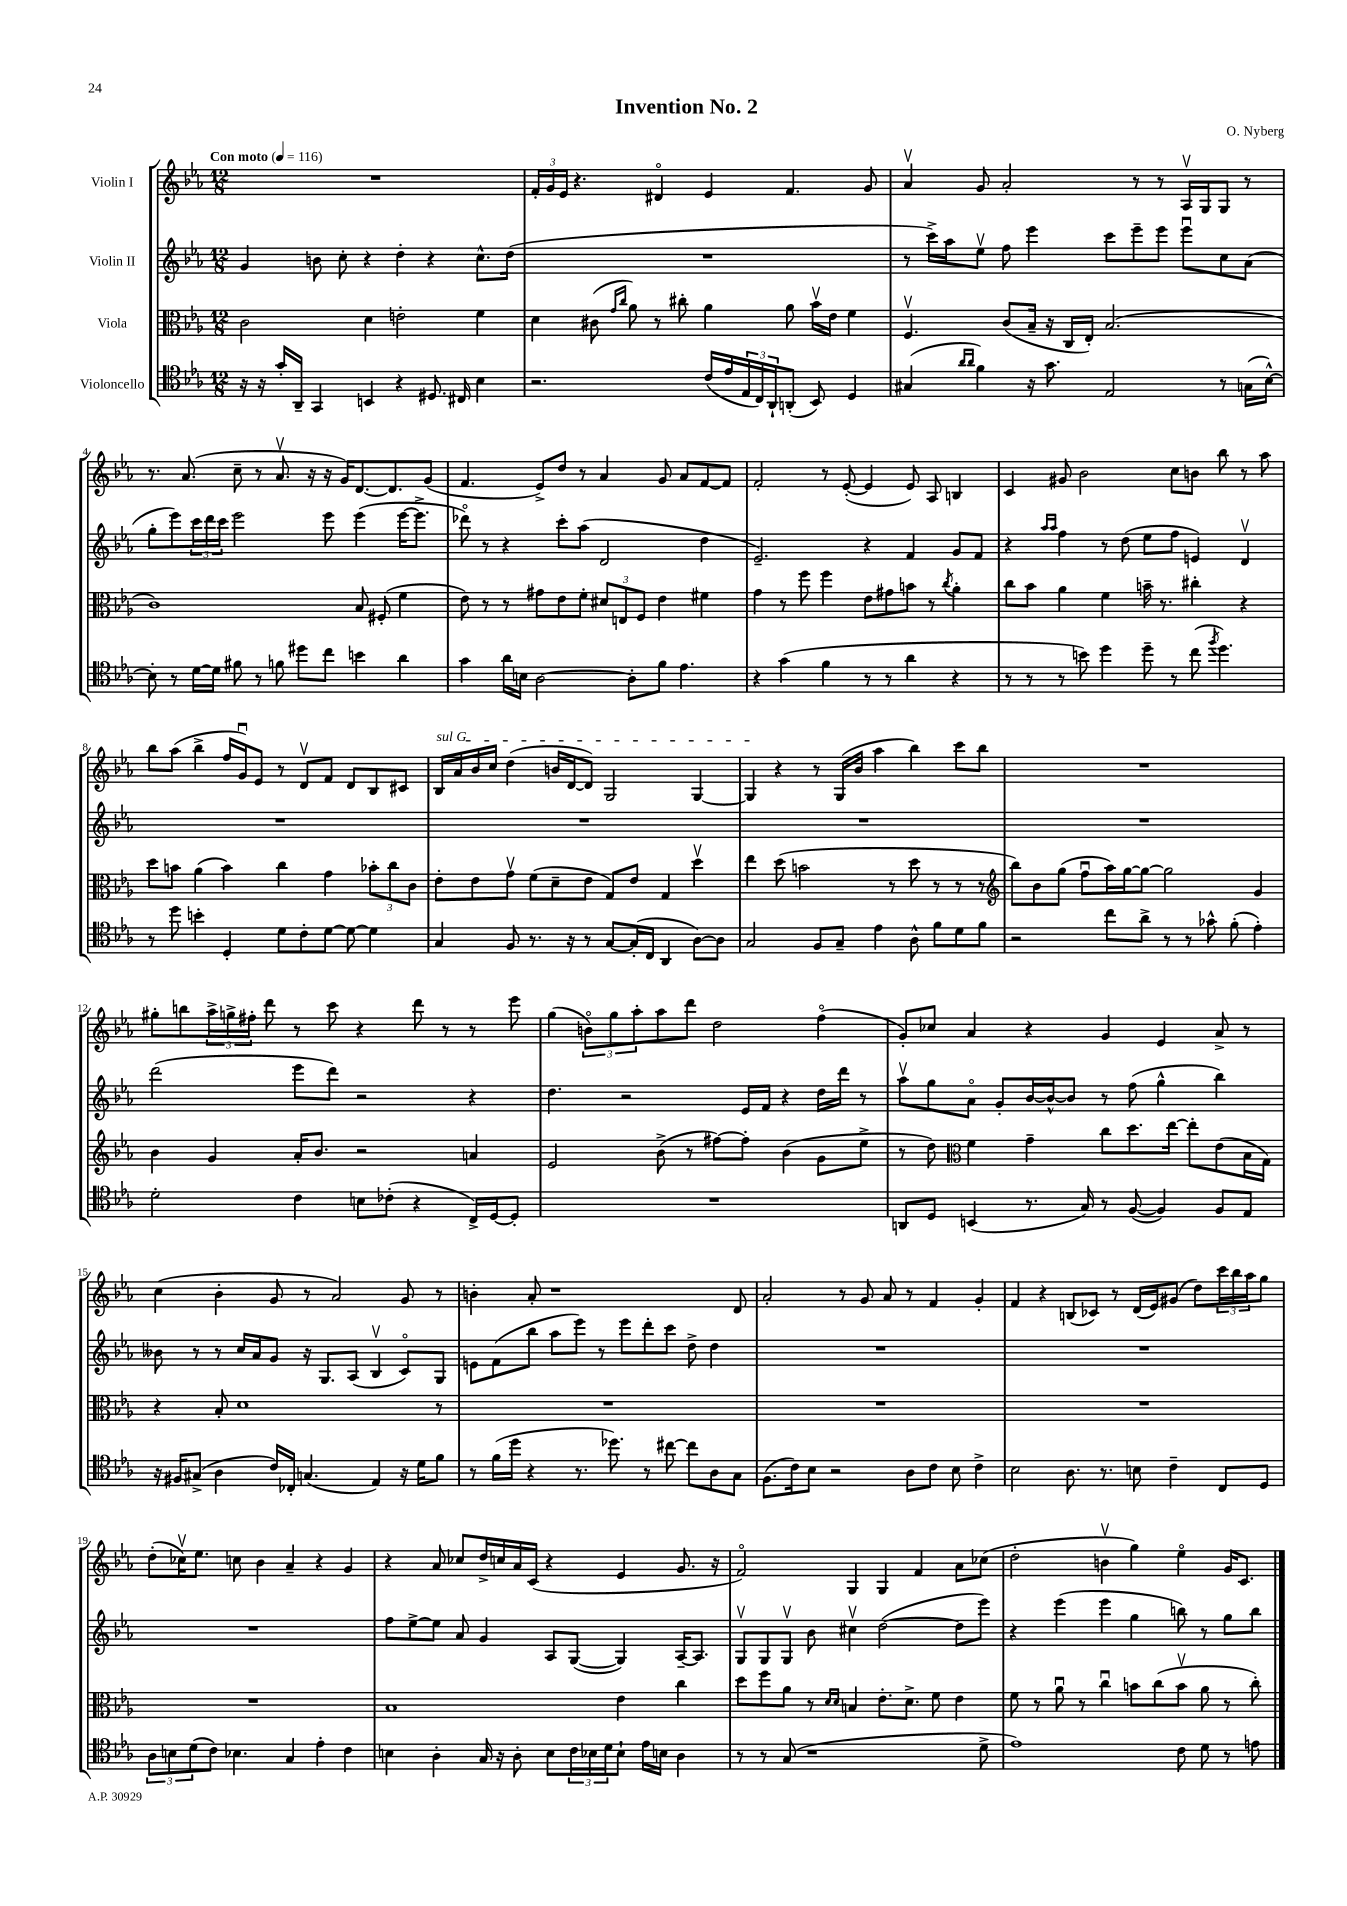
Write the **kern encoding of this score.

**kern	**kern	**kern	**kern
*staff4	*staff3	*staff2	*staff1
*clefC4	*clefC3	*clefG2	*clefG2
*k[b-e-a-]	*k[b-e-a-]	*k[b-e-a-]	*k[b-e-a-]
*M12/8	*M12/8	*M12/8	*M12/8
*MM116	*MM116	*MM116	*MM116
16r	2c	4g	1.r
16r	.	.	.
16g'	.	.	.
16AA-~	.	.	.
4GG	.	8b	.
.	.	8cc'	.
4BB	4d	4r	.
4r	2e'	4dd'	.
8.D#	.	4r	.
16C#	.	.	.
4B-	4f	8.cc^^	.
.	.	(16dd	.
=	=	=	=
2.r	4d	1.r	24f'
.	.	.	24g
.	.	.	24e-
.	.	.	4.r
.	(8c#	.	.
.	16qqg	.	.
.	16qqcc	.	.
.	8a-)	.	.
.	8r	.	4d#o
.	8cc#'	.	.
(16c	4a-	.	4e-
16e-	.	.	.
24E-	.	.	.
24C)	.	.	.
24AA-`	.	.	.
(8AA'	8a-	.	4.f
8BB-)	16b-v	.	.
.	16e-	.	.
4D	4f	.	.
.	.	.	8g
=	=	=	=
(4G#	4.Fv	8r	4a-v
.	.	16ccc^)	.
.	.	16aa-	.
16qqa-	.	.	.
16qqa-	.	.	.
4f)	.	8ee-v	8g
.	(8c	8ff	2a-'
16r	16B-~	4eee-	.
8.g	16r	.	.
.	16C	.	.
.	16E-')	.	.
2E-	(2.B-	8ccc	.
.	.	8eee-~	8r
.	.	8eee-	8r
.	.	8eee-u	16A-v
.	.	.	16G
8r	.	8cc	8G
(16G	.	(8a-	8r
[16B-^^)	.	.	.
=	=	=	=
8B-']	1c)	8gg'	8.r
8r	.	8eee-)	.
.	.	.	(8.a-
[16d	.	24ccc	.
.	.	24ddd	.
16d]	.	.	.
.	.	24ccc	.
8f#	.	2eee-	8cc~
8r	.	.	8r
8f	.	.	8.a-v
8dd#	.	.	.
.	.	.	16r
8cc	.	8eee-	16r
.	.	.	16g)
4b	8B-	(4eee-	[8.d
.	(8F#'	.	.
.	.	.	8.d]
4a-	4f	[16eee-	.
.	.	8.eee-^]	.
.	.	.	(8g
=	=	=	=
4g	8e-)	8ddd-o)	4.f
.	8r	8r	.
16a-	8r	4r	.
16B	.	.	.
[2A-	8g#	.	8e-^)
.	8e-	8ccc'	8dd
.	8f'	(8aa-	8r
.	12d#	2d	4a-
.	12E	.	.
8A-']	.	.	.
.	12F	.	.
8f	4e-	.	8g
4.e-	.	.	8a-
.	4f#	4dd	[8f
.	.	.	8f]
=	=	=	=
4r	4g	2.e-~)	2f'
(4g	8r	.	.
.	8ff	.	.
4f	4ff	.	8r
.	.	.	([8e-'
8r	8e-	4r	4e-]
8r	8g#	.	.
4a-	8b	4f	8e-)
.	8r	.	8A-
.	8qcc	.	.
4r	4a-'	8g	4B
.	.	8f	.
=	=	=	=
8r	8cc	4r	4c
8r	8b-	.	.
.	.	16qqaa-	.
.	.	16qqaa-	.
8r	4a-	4ff	8g#
8b)	.	.	2b-
4dd	4f	8r	.
.	.	(8dd	.
8dd~	16b~	8ee-	.
.	8.r	.	.
8r	.	8ff	8cc
(8cc	4cc#'	4e)	8b
8qff	.	.	.
4.dd)	.	.	8bb-
.	4r	4dv	8r
.	.	.	8aa-
=	=	=	=
8r	8dd	1.r	8bb-
8dd	8b	.	(8aa-
4b'	(4a-	.	4bb-^
4D'	4b)	.	16ff
.	.	.	16gu)
.	.	.	8e-
8d	4cc	.	8r
8c'	.	.	8dv
[8d	4g	.	8f
8d_	.	.	8d
4d]	12b-'	.	8B-
.	12cc	.	.
.	.	.	8c#
.	12c	.	.
=	=	=	=
4G	8e-'	1.r	16B-
.	.	.	16a-
.	8e-	.	16b-
.	.	.	16cc
8F	8gv	.	(4dd
8.r	(8f	.	.
.	8d~	.	16b
16r	.	.	[16d
8r	8e-	.	8d])
[8G	8G)	.	2G
(16G']	8e-	.	.
16C	.	.	.
4AA-	4G	.	.
[8A-)	4ddv	.	[4G
8A-]	.	.	.
=	=	=	=
2G	4ee-	1.r	4G]
.	(8dd	.	4r
.	2b	.	.
8F	.	.	8r
8G~	.	.	(16G
.	.	.	16b-
4e-	.	.	4aa-
.	8r	.	.
8A-^^	8dd	.	4bb-)
8f	8r	.	.
8d	8r	.	8ccc
8f	8r	.	8bb-
=	=	=	=
*	*clefG2	*	*
2r	8bb-)	1.r	1.r
.	8b-	.	.
.	(8gg	.	.
.	8ffu	.	.
8cc	16aa-)	.	.
.	[16gg	.	.
8a-^	8gg_	.	.
8r	2gg]	.	.
8r	.	.	.
8g-^^	.	.	.
(8f'	.	.	.
4e-')	4g	.	.
=	=	=	=
2d'	4b-	(2ddd	8gg#'
.	.	.	8bb
.	4g	.	24aa-^
.	.	.	24gg^
.	.	.	24ff#'
.	.	.	8ddd
4c	16a-'	8eee-	8r
.	8.b-	.	.
.	.	8ddd)	8ccc
8B	2r	2r	4r
(8c-'	.	.	.
4r	.	.	8ddd
.	.	.	8r
16C^)	4a	4r	8r
[16D	.	.	.
8D']	.	.	8eee-
=	=	=	=
1.r	2e-	4.dd	(4gg
.	.	.	12bo)
.	.	.	12gg
.	.	2r	.
.	.	.	12aa-'
.	(8b-^	.	8aa-
.	8r	.	8ddd
.	[8ff#)	.	2dd
.	8ff#']	16e-	.
.	.	16f	.
.	(4b-	4r	.
.	8g	16dd	(4ffo
.	.	16ddd	.
.	8ee-^	8r	.
=	=	=	=
8AA	8r	8aa-v	8g')
8D	8dd)	8gg	8cc-
*	*clefC3	*	*
(4BB	4f	8a-o	4a-
.	.	8g'	.
8.r	4g~	[16b-	4r
.	.	16b-^^_	.
.	.	8b-]	.
16G)	.	.	.
8r	8cc	8r	4g
([8F	8.dd	(8ff	.
4F])	.	4gg^^	4e-
.	[16ee-	.	.
.	8ee-']	.	.
8F	(8e-	4bb-)	8a-^
8E-	16B-	.	8r
.	16G)	.	.
=	=	=	=
16r	4r	8b--	(4cc
16F#	.	.	.
(8G#^	.	8r	.
4A-	8B-'	8r	4b-'
.	1d	16cc	.
.	.	16a-	.
16c)	.	8g	8g
16C-'	.	.	.
(4.G	.	16r	8r
.	.	8.G	.
.	.	.	2a-)
.	.	(8A-	.
4E-)	.	4B-v	.
16r	.	8co)	8g
16d	.	.	.
8f	8r	8G	8r
=	=	=	=
8r	1.r	8e	4b'
(16f	.	(8f	.
16dd	.	.	.
4r	.	8bb-	8a-'
.	.	8aa-	1r
8.r	.	8eee-)	.
.	.	8r	.
8.dd-)	.	.	.
.	.	8eee-	.
8r	.	8ddd'	.
[8cc#	.	8ccc	.
8cc#]	.	8dd^	.
8A-	.	4dd	.
8G	.	.	8d
=	=	=	=
(8.F	1.r	1.r	2a-'
16c)	.	.	.
8B-	.	.	.
2r	.	.	.
.	.	.	8r
.	.	.	8g
.	.	.	8a-
8A-	.	.	8r
8c	.	.	4f
8B-	.	.	.
4c^	.	.	4g'
=	=	=	=
2B-	1.r	1.r	4f
.	.	.	4r
8.A-	.	.	(8B
.	.	.	8c-)
8.r	.	.	.
.	.	.	8r
8B	.	.	(16d
.	.	.	16e-)
4c~	.	.	(8g#
.	.	.	8dd)
8C	.	.	24ccc
.	.	.	24bb-
.	.	.	24aa-
8D	.	.	8gg
=	=	=	=
12A-	1.r	1.r	(8dd'
12B	.	.	.
.	.	.	16cc-v)
(12d	.	.	.
.	.	.	8.ee-
8c)	.	.	.
4.B-	.	.	8cc
.	.	.	4b-
4G	.	.	4a-~
4e-'	.	.	4r
4c	.	.	4g
=	=	=	=
4B	1B-	8ff	4r
.	.	[8ee-^	.
4A-'	.	8ee-]	8a-
.	.	8a-	8cc-
16G	.	4g	16dd^
16r	.	.	16cc
8A-'	.	.	16a-
.	.	.	(16c
8B	.	8A-	4r
24c	.	([8G	.
24B-	.	.	.
24d	.	.	.
8B-`	4e-	4G])	4e-
16e-	.	.	.
16B	.	.	.
4A-	4cc	[16A-~	8.g
.	.	8.A-]	.
.	.	.	16r
=	=	=	=
8r	8dd	8Gv	2fo)
8r	8ff	8G	.
(8G	8a-	8Gv	.
1r	8r	8b-	.
.	16qqd	.	.
.	16qqd	.	.
.	4B	4cc#v	4G
.	8.e-'	([2dd	4G
.	8.d^	.	.
.	.	.	4f
.	8f	.	.
.	4e-	8dd]	8a-
8d^	.	8eee-)	(8cc-
=	=	=	=
1e-)	8f	4r	2dd'
.	8r	.	.
.	8a-u	(4eee-	.
.	8r	.	.
.	4ccu	4eee-	4bv
.	8b	4gg	4gg)
.	(8cc	.	.
8c	8bv	8bb)	4ee-o
8d	8a-	8r	.
8r	8r	8gg	16g
.	.	.	8.c
8e	8cc')	8bb	.
==	==	==	==
*-	*-	*-	*-
